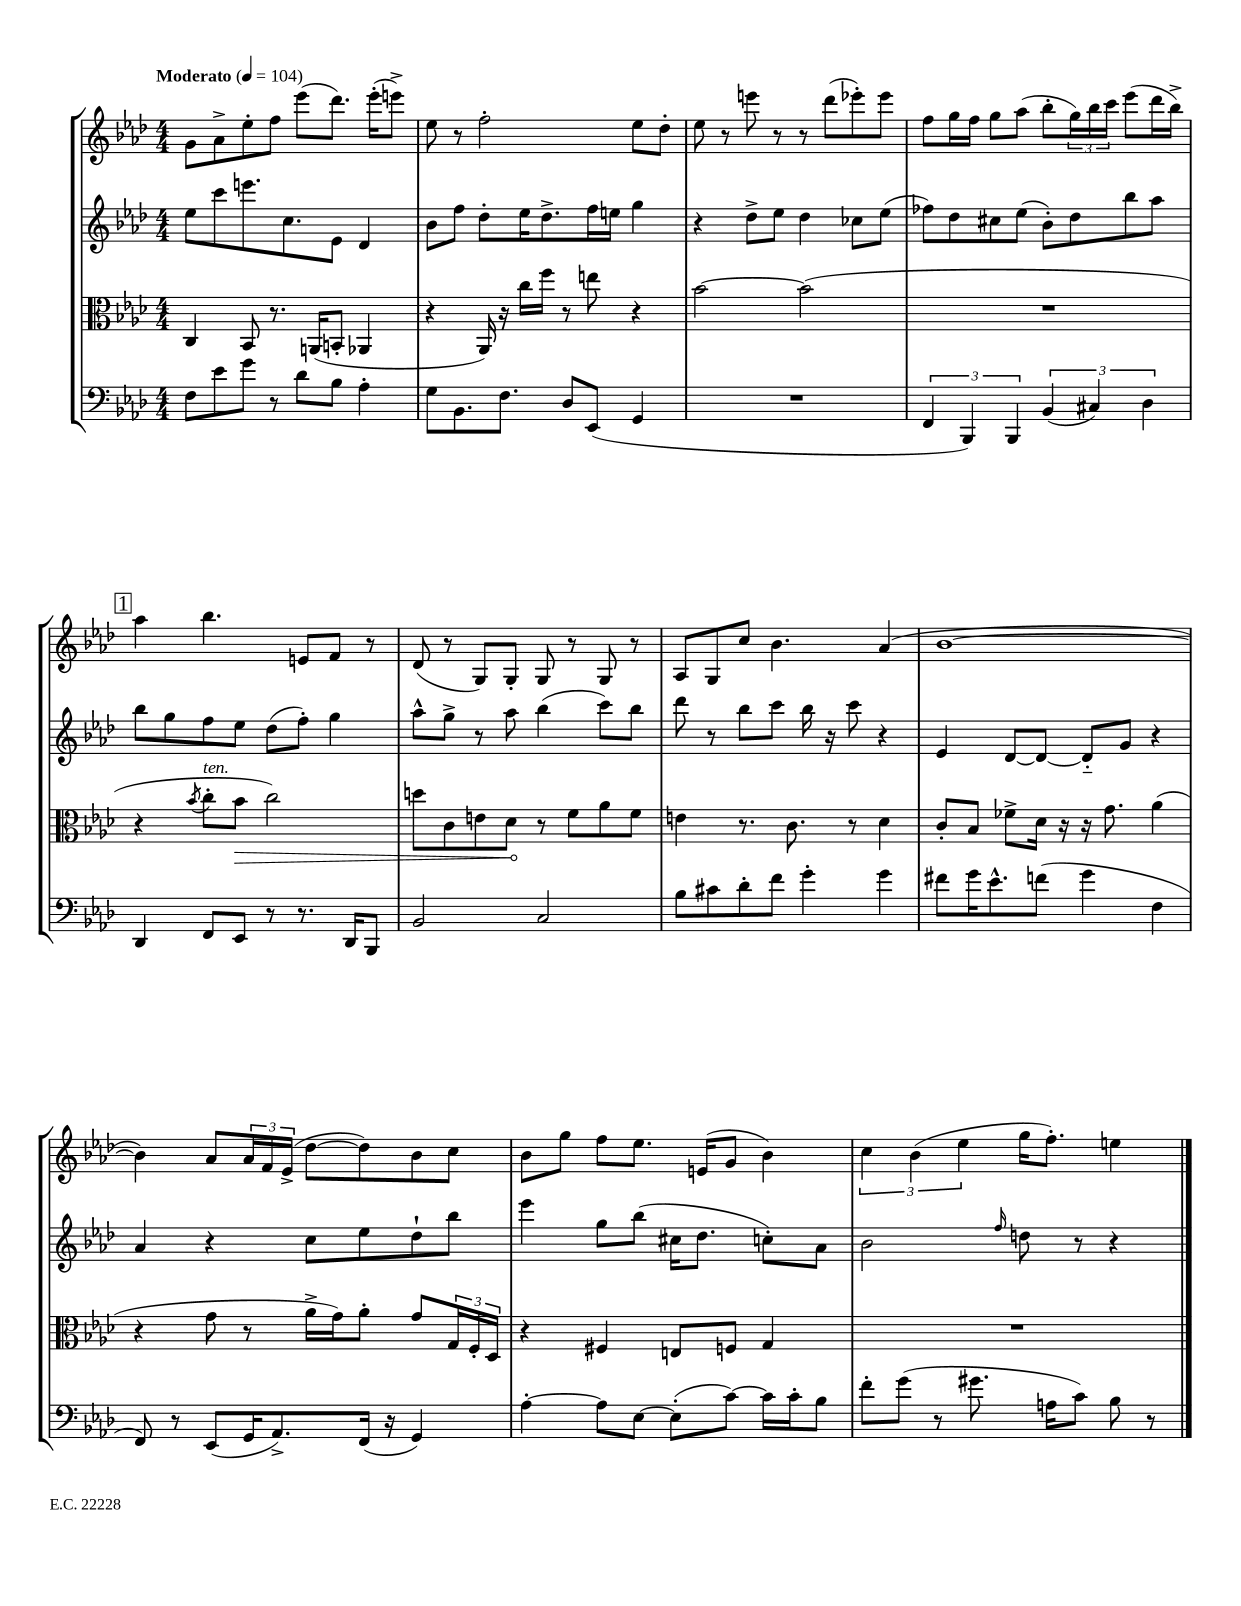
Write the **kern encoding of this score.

**kern	**kern	**dynam	**kern	**kern
*part4	*part3	*part3	*part2	*part1
*staff4	*staff3	*staff3	*staff2	*staff1
*clefF4	*clefC3	*	*clefG2	*clefG2
*k[b-e-a-d-]	*k[b-e-a-d-]	*	*k[b-e-a-d-]	*k[b-e-a-d-]
*M4/4	*M4/4	*	*M4/4	*M4/4
*MM104	*MM104	*	*MM104	*MM104
=1	=1	=1	=1	=1
!	!	!	!	!LO:TX:a:B:t=Moderato
8F\L	4C/	.	8ee-\L	8g\L
8e-\	.	.	8ccc\	8a-^\
8g\J	8BB-/	.	8.eeen\	8ee-'\
8r	8.r	.	.	8ff\J
.	.	.	8.cc\	.
8d-\L	.	.	.	(8eee-\L
.	(16AAn/KL	.	.	.
8B-\J	8BBn'/J	.	8e-\J	8.ddd-\J)
4A-'\	4AA-X/	.	4d-/	.
.	.	.	.	(16eee-'\KL
.	.	.	.	8eeen^\J)
=2	=2	=2	=2	=2
8G\L	4r	.	8b-\L	8ee-\
8.BB-\	.	.	8ff\J	8r
.	16AA-/)	.	8dd-'\L	2ff'\
8.F\J	16r	.	.	.
.	16cc\LL	.	16ee-\K	.
.	16ff\JJ	.	8.dd-^\	.
8D-/L	8r	.	.	.
(8EE-/J	8een\	.	16ff\L	.
.	.	.	16een\JJ	.
4GG/	4r	.	4gg\	8ee-\L
.	.	.	.	8dd-'\J
=3	=3	=3	=3	=3
1r	[2b-\	.	4r	8ee-\
.	.	.	.	8r
.	.	.	8dd-^\L	8eeen\
.	.	.	8ee-\J	8r
.	(2b-\]	.	4dd-\	8r
.	.	.	.	(8ddd-\L
.	.	.	8cc-X\L	8eee-X'\)
.	.	.	(8ee-\J	8eee-\J
=4	=4	=4	=4	=4
6FF/	1r	.	8ff-X\L)	8ff\L
.	.	.	8dd-\	16gg\L
6BBB-/)	.	.	.	.
.	.	.	.	16ff\JJ
.	.	.	8cc#X\	8gg\L
6BBB-/	.	.	.	.
.	.	.	(8ee-\J	(8aa-\J
(6BB-/	.	.	8b-'\L)	8bb-'\L
.	.	.	8dd-\	24gg\L)
6C#X/)	.	.	.	24bb-\
.	.	.	.	24ccc\JJ
.	.	.	8bb-\	(8eee-\L
6D-\	.	.	.	.
.	.	.	8aa-\J	16ddd-\L
.	.	.	.	16bb-^\JJ)
!!LO:LB:g=z
!!LO:REH:place=s1:t=1
=5	=5	=5	=5	=5
4DD-/	4r	.	8bb-\L	4aa-\
.	.	.	8gg\	.
.	8qb-/	.	.	.
!	!LO:TX:a:i:t=ten.	!	!	!
8FF/L	8cc'\L	.	8ff\	4.bb-\
!	!	!LO:HP:b	!	!
8EE-/J	8b-\J	>	8ee-\J	.
8r	2cc\)	.	(8dd-\L	.
8.r	.	.	8ff'\J)	8en/L
.	.	.	4gg\	8f/J
16DD-/KL	.	.	.	.
8BBB-/J	.	.	.	8r
=6	=6	=6	=6	=6
2BB-/	8ddn\L	.	8aa-^^\L	(8d-/
.	8c\	.	8gg^\J	8r
.	8en\	.	8r	8G/L)
.	8d-\J	.	8aa-\	8G'/J
2C/	8r	]	(4bb-\	8G/
.	8f\L	.	.	8r
.	8a-\	.	8ccc\L)	8G/
.	8f\J	.	8bb-\J	8r
=7	=7	=7	=7	=7
8B-\L	4en\	.	8ddd-\	8A-/L
8c#X\	.	.	8r	8G/
8d-'\	8.r	.	8bb-\L	8cc/J
8f\J	.	.	8ccc\J	4.b-\
.	8.c\	.	.	.
4g'\	.	.	16bb-\	.
.	.	.	16r	.
.	8r	.	8ccc\	.
4g\	4d-\	.	4r	(4a-/
=8	=8	=8	=8	=8
8f#X\L	8c'/L	.	4e-/	[1b-
16g\K	8B-/J	.	.	.
8.e-^^\	.	.	.	.
.	8f-X^\L	.	[8d-/L	.
(8fn\J	16d-\Jk	.	8d-/J_	.
.	16r	.	.	.
4g\	16r	.	8d-/L]	.
.	8.g\	.	.	.
.	.	.	8g/J	.
4F\	(4a-\	.	4r	.
!!LO:LB:g=z
=9	=9	=9	=9	=9
8FF/)	4r	.	4a-/	4b-\])
8r	.	.	.	.
(8EE-/L	8g\	.	4r	8a-/L
16GG/K	8r	.	.	24a-/L
.	.	.	.	24f/
8.AA-^/)	.	.	.	.
.	.	.	.	(24e-^/JJ
.	16a-^\LL	.	8cc\L	[8dd-\L
.	16g\J)	.	.	.
(16FF/Jk	8a-'\J	.	8ee-\	8dd-\])
16r	.	.	.	.
4GG/)	8g/L	.	8dd-`\	8b-\
.	24G/L	.	8bb-\J	8cc\J
.	24F'/	.	.	.
.	24D-/JJ	.	.	.
=10	=10	=10	=10	=10
[4A-'\	4r	.	4eee-\	8b-\L
.	.	.	.	8gg\J
8A-\L]	4F#X/	.	8gg\L	8ff\L
[8E-\J	.	.	(8bb-\J	8.ee-\J
(8E-'\L]	8En/L	.	16cc#X\KL	.
.	.	.	8.dd-\J	(16en/KL
[8c\J)	8Fn/J	.	.	8g/J
16c\LL]	4G/	.	8ccn'\L)	4b-\)
16c'\J	.	.	.	.
8B-\J	.	.	8a-\J	.
=11	=11	=11	=11	=11
8f'\L	1r	.	2b-\	6cc\
(8g\J	.	.	.	.
.	.	.	.	(6b-\
8r	.	.	.	.
.	.	.	.	6ee-\
8.g#X\	.	.	.	.
.	.	.	16qqff/	.
.	.	.	8ddn\	16gg\KL
16An\KL	.	.	.	8.ff'\J)
8c\J)	.	.	8r	.
8B-\	.	.	4r	4een\
8r	.	.	.	.
==	==	==	==	==
*-	*-	*-	*-	*-
